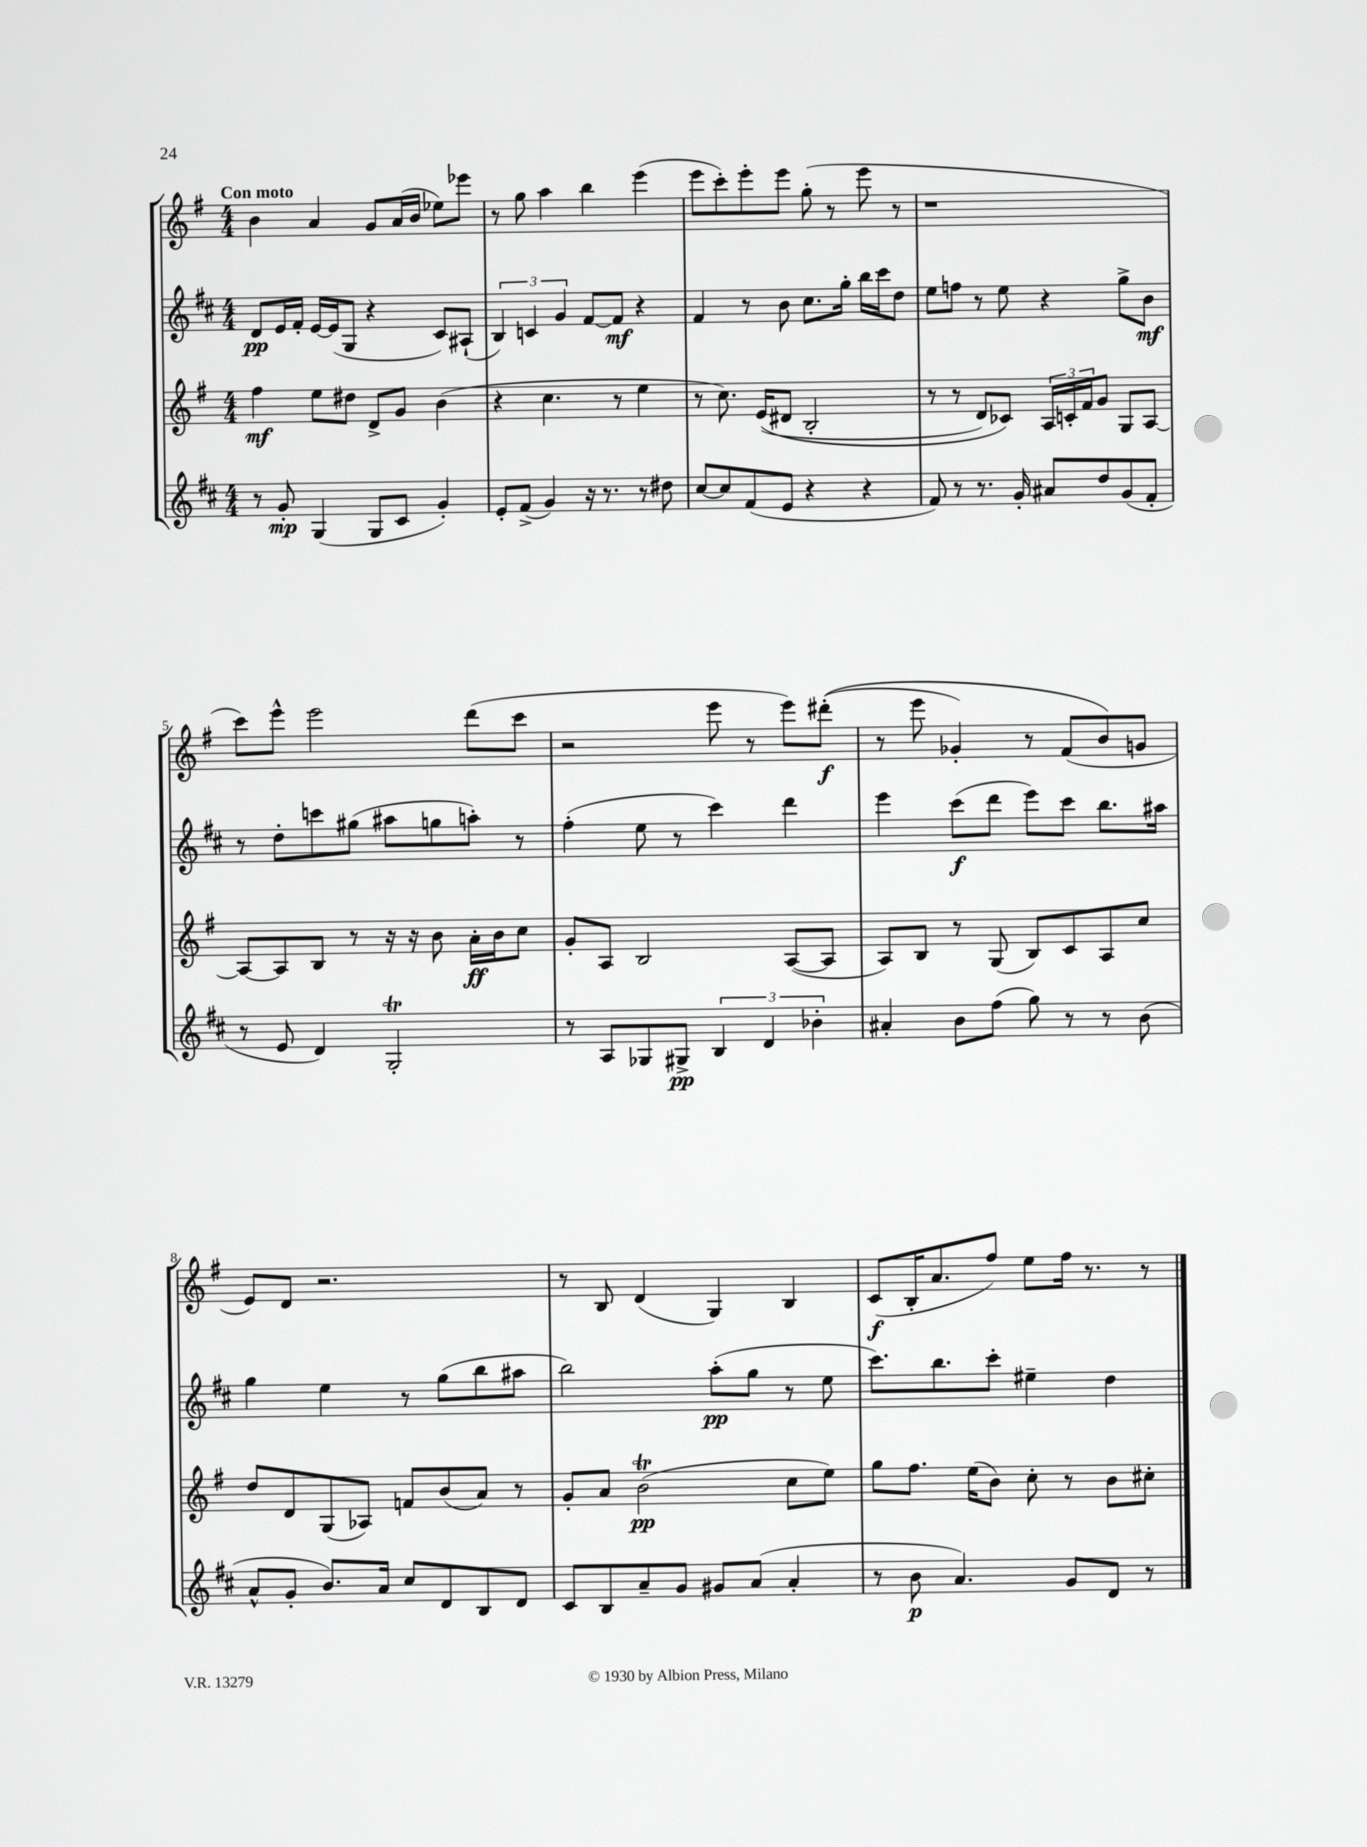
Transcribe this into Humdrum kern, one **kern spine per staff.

**kern	**kern	**kern	**kern
*staff4	*staff3	*staff2	*staff1
*clefG2	*clefG2	*clefG2	*clefG2
*k[f#c#]	*k[f#]	*k[f#c#]	*k[f#]
*M4/4	*M4/4	*M4/4	*M4/4
8r	4ff#	8d	4b
8g'	.	16e	.
.	.	16f#'	.
(4G	8ee	[16e	4a
.	.	(16e]	.
.	8dd#	8G	.
8G	8d^	4r	8g
8c#	8g	.	(16a
.	.	.	16b
4g')	(4b	8c#)	8ee-)
.	.	(8A#`	8eee-
=	=	=	=
8e'	4r	6B)	8r
(8f#^	.	.	8gg
.	.	6c	.
4g)	4.cc	.	4aa
.	.	6g	.
16r	.	[8f#	4bb
8.r	.	.	.
.	8r	8f#]	.
8r	4ee	4r	(4eee
8dd#	.	.	.
=	=	=	=
[8cc#	8r	4f#	8eee
8cc#]	8.cc)	.	8ccc')
(8f#	.	8r	8eee'
.	&((16e	.	.
8e	8d#	8b	8eee
4r	2B'	8.cc#	(8gg'
.	.	.	8r
.	.	16gg'	.
4r	.	16bb	8eee
.	.	16ccc#	.
.	.	8dd	8r
=	=	=	=
8f#)	8r	8ee	1r
8r	8r	8ff	.
8.r	8d)	8r	.
.	8c-&)	8ee	.
16g'	.	.	.
8a#	24A	4r	.
.	24c'	.	.
.	24f#	.	.
8dd	8g	.	.
(8g	8G	8gg^	.
8f#'	[8A	8b	.
=	=	=	=
8r	8A_	8r	8ccc)
8e	8A]	8dd'	8eee^^
4d)	8B	8ccc	2eee
.	8r	(8gg#	.
2G'	16r	8aa#	.
.	16r	.	.
.	8b	8gg	.
.	16a'	8aa')	(8ddd
.	16b	.	.
.	8cc	8r	8ccc
=	=	=	=
8r	8g'	(4ff#'	2r
8A	8A	.	.
8G-	2B	8ee	.
8G#^	.	8r	.
6B	.	4ccc#)	8eee
.	.	.	8r
6d	.	.	.
.	([8A	4ddd	8eee)
6b-'	.	.	.
.	8A]	.	&((8ddd#'
=	=	=	=
4a#'	8A)	4eee	8r
.	8B	.	8eee
8b	8r	(8ccc#	4g-')
(8ff#	(8G	8ddd	.
8gg)	8B)	8eee)	8r
8r	8c	8ccc#	(8f#
8r	8A	8.bb	8b&)
(8b	8cc	.	8g
.	.	16aa#	.
=	=	=	=
8a^^	8dd	4gg	8e)
8g'	8d	.	8d
8.b)	(8G	4ee	2.r
.	8A-)	.	.
16a	.	.	.
8cc#	8f	8r	.
8d	(8b	(8gg	.
8B	8a)	8bb	.
8d	8r	8aa#	.
=	=	=	=
8c#	8g'	2bb)	8r
8B	8a	.	8B
8a~	(2b	.	(4d
8g	.	.	.
8g#	.	(8aa'	4G)
(8a	.	8gg	.
4a'	8cc	8r	4B
.	8ee)	8ee	.
=	=	=	=
8r	8gg	8.ccc#)	(8c
8b	8.ff#	.	16B'
.	.	8.bb	8.a
4.a)	.	.	.
.	(16ee	.	.
.	8b)	8ccc#'	8ff#)
.	8cc'	4ee#~	8ee
8g	8r	.	16ff#
.	.	.	8.r
8d	8b	4dd	.
8r	8cc#'	.	8r
==	==	==	==
*-	*-	*-	*-
